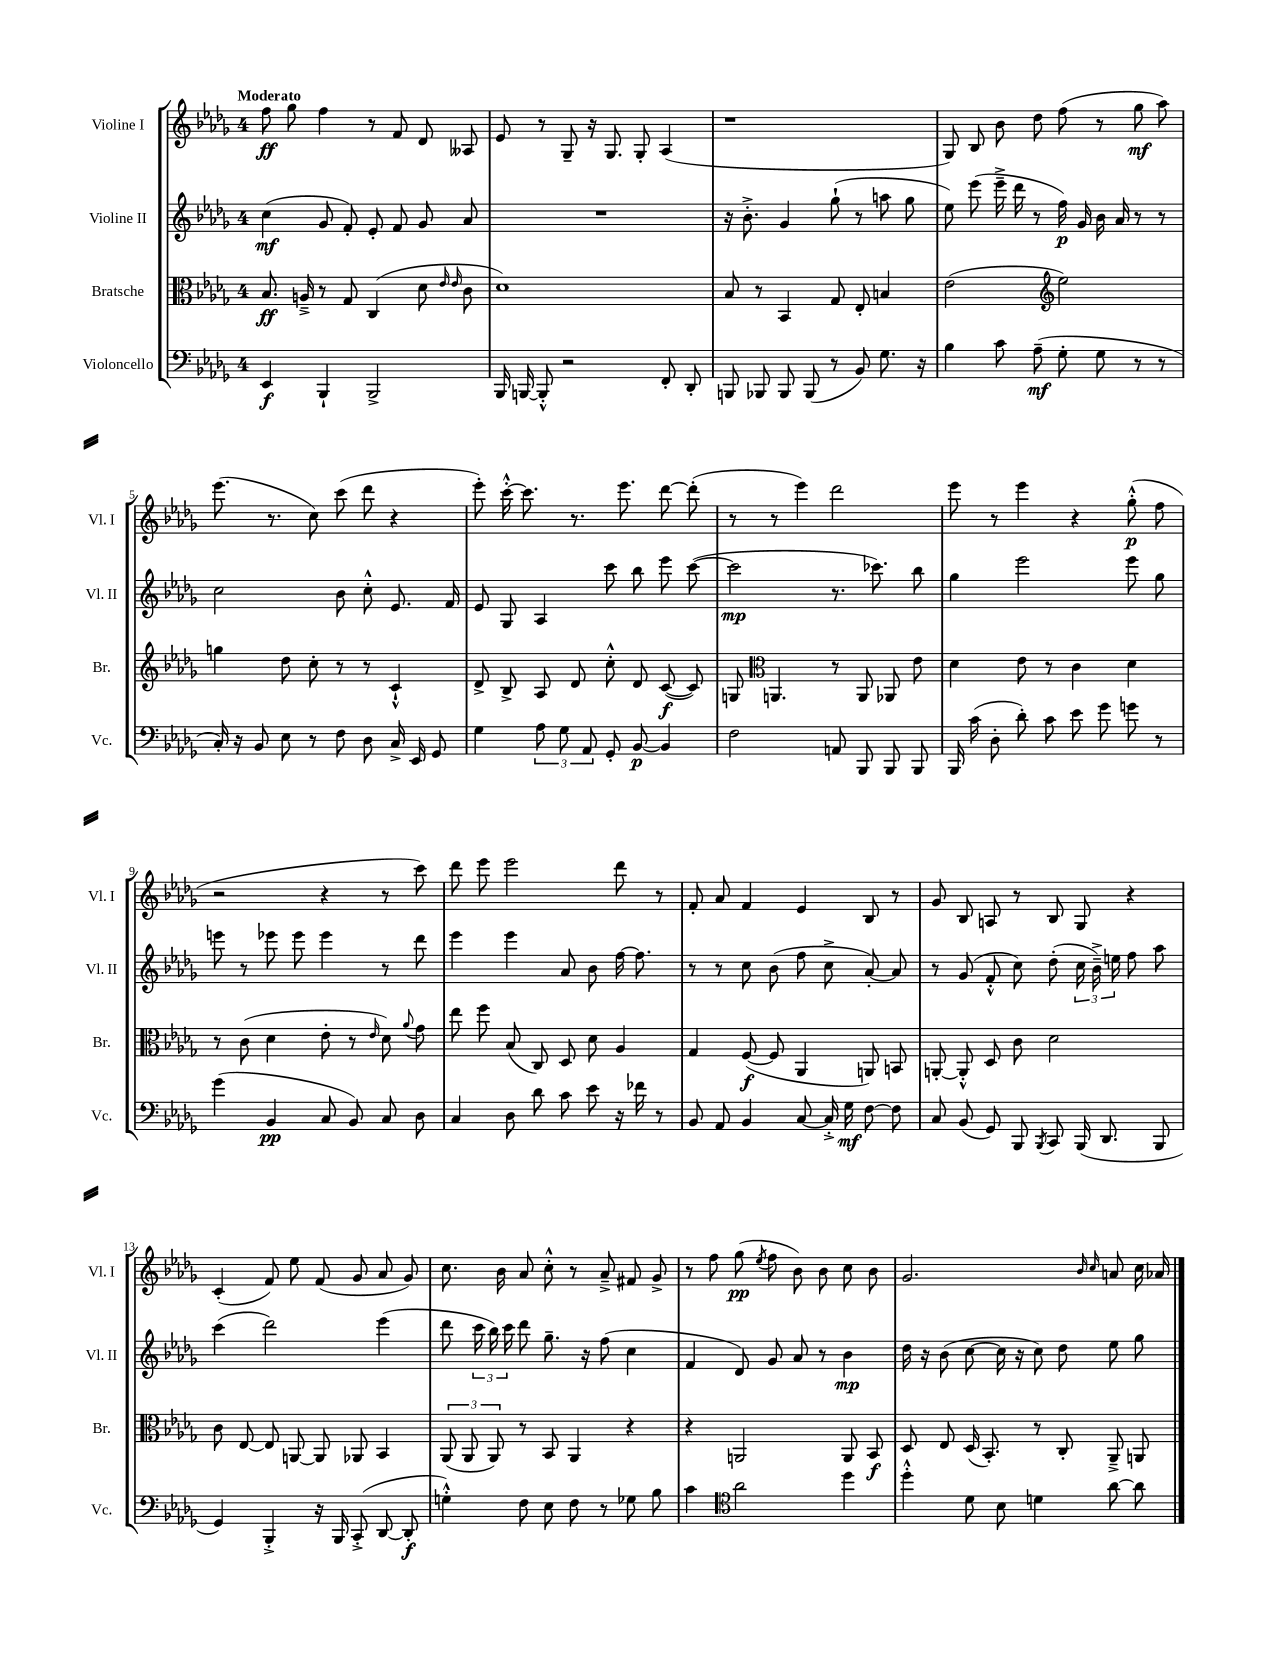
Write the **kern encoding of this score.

**kern	**kern	**kern	**kern
*staff4	*staff3	*staff2	*staff1
*clefF4	*clefC3	*clefG2	*clefG2
*k[b-e-a-d-g-]	*k[b-e-a-d-g-]	*k[b-e-a-d-g-]	*k[b-e-a-d-g-]
*M4/4	*M4/4	*M4/4	*M4/4
4EE-/	8.B-/	(4cc\	8ff\
.	.	.	8gg-\
.	16A~^/	.	.
4BBB-`/	8r	8g-/	4ff\
.	8G-/	8f'/)	.
2BBB-^/	(4C/	8e-'/	8r
.	.	8f/	8f/
.	8d-\	8g-/	8d-/
.	16qqe-/	.	.
.	16qqe-/	.	.
.	8c\	8a-/	8A--/
=	=	=	=
16BBB-/	1d-)	1r	8e-/
[16BBB/	.	.	.
8BBB'^^/]	.	.	8r
2r	.	.	8G-~/
.	.	.	16r
.	.	.	8.G-/
.	.	.	8G-'/
8FF'/	.	.	(4A-/
8DD-'/	.	.	.
=	=	=	=
8BBB/	8B-/	16r	1r
.	.	8.b-'^\	.
8BBB-/	8r	.	.
8BBB-/	4BB-/	4g-/	.
(8BBB-/	.	.	.
8r	8G-/	(8gg-`\	.
8BB-/)	8E-'/	8r	.
8.G-\	4B/	8aa\	.
.	.	8gg-\	.
16r	.	.	.
=	=	=	=
4B-\	(2e-\	8ee-\)	8G-/)
.	.	(8eee-\	8B-/
8c\	.	16eee-~^\	8b-\
.	.	16ddd-\	.
(8A-~\	.	8r	8dd-\
*	*clefG2	*	*
8G-'\	2ee-\)	16ff\)	(8ff\
.	.	16g-/	.
8G-\	.	16b-\	8r
.	.	16a-/	.
8r	.	8r	8gg-\
8r	.	8r	8aa-\)
=	=	=	=
16C'/)	4gg\	2cc\	(8.eee-\
16r	.	.	.
8BB-/	.	.	.
.	.	.	8.r
8E-\	8dd-\	.	.
8r	8cc'\	.	8cc\)
8F\	8r	8b-\	(8ccc\
8D-\	8r	8cc'^^\	8ddd-\
16C^/	4c`^^/	8.e-/	4r
16EE-/	.	.	.
8GG-/	.	.	.
.	.	16f/	.
=	=	=	=
4G-\	8d-^/	8e-/	8eee-'\)
.	8B-^/	8G-/	[16ccc'^^\
.	.	.	8.ccc\]
12A-\	8A-/	4A-/	.
12G-\	.	.	.
.	8d-/	.	8.r
12AA-/	.	.	.
8GG-'/	8cc'^^\	8ccc\	.
.	.	.	8.eee-\
[8BB-/	8d-/	8bb-\	.
4BB-/]	([8c/	8eee-\	[8ddd-\
.	8c/])	([8ccc\	(8ddd-'\]
=	=	=	=
2F\	8G/	2ccc\]	8r
*	*clefC3	*	*
.	4.AA/	.	8r
.	.	.	4eee-\)
8AA/	8r	8.r	2ddd-\
8BBB-/	8AA/	.	.
.	.	8.ccc-\)	.
8BBB-/	8AA-/	.	.
8BBB-/	8e-\	8bb-\	.
=	=	=	=
16BBB-/	4d-\	4gg-\	8eee-\
(16c\	.	.	.
8D-'\	.	.	8r
8d-'\)	8e-\	2eee-\	4eee-\
8c\	8r	.	.
8e-\	4c\	.	4r
8g-\	.	.	.
8g\	4d-\	8eee-\	(8gg-'^^\
8r	.	8gg-\	8ff\
=	=	=	=
(4g-\	8r	8eee\	2r
.	(8c\	8r	.
4BB-/	4d-\	8eee-\	.
.	.	8eee-\	.
8C/	8e-'\	4eee-\	4r
8BB-/)	8r	.	.
.	16qqe-/	.	.
8C/	8d-\)	8r	8r
.	8qqa-/	.	.
8D-\	8g-\	8ddd-\	8ccc\)
=	=	=	=
4C/	8ee-\	4eee-\	8ddd-\
.	8ff\	.	8eee-\
8D-\	(8B-/	4eee-\	2eee-\
8d-\	8C/)	.	.
8c\	8D-/	8a-/	.
8e-\	8d-\	8b-\	.
16r	4A-/	[16ff\	8ddd-\
16f-\	.	8.ff\]	.
8r	.	.	8r
=	=	=	=
8BB-/	4G-/	8r	8f'/
8AA-/	.	8r	8a-/
4BB-/	([8F/	8cc\	4f/
.	8F/]	(8b-\	.
[8C/	4AA-/	8ff\	4e-/
16C'^/]	.	8cc^\	.
16G-\	.	.	.
[8F\	8AA/)	[8a-'/)	8B-/
8F\]	8BB/	8a-/]	8r
=	=	=	=
8C/	[8AA'/	8r	8g-/
(8BB-/	8AA'^^/]	(8g-/	8B-/
8GG-/)	8D-/	8f'^^/	8A/
8BBB-/	8c\	8cc\)	8r
8qBBB-/	.	.	.
8CC/	2d-\	(8dd-'\	8B-/
(16BBB-/	.	24cc\	8G-/
.	.	24b-~^\)	.
8.DD-/	.	.	.
.	.	24ee\	.
.	.	8ff\	4r
8BBB-/	.	8aa-\	.
=	=	=	=
4GG-/)	8c\	(4ccc\	(4c'/
.	[8E-/	.	.
4BBB-'^/	8E-/]	2ddd-\)	8f/)
.	[8AA/	.	8ee-\
16r	8AA/]	.	(8f/
16BBB-/	.	.	.
(8CC'^/	8AA-/	.	8g-/
[8DD-/	4BB-/	(4eee-\	8a-/
8DD-'/]	.	.	8g-/)
=	=	=	=
4G'^^\)	(12AA-/	8ddd-\	8.cc\
.	12AA-/	.	.
.	.	24ccc\	.
.	12AA-/)	24bb-\)	.
.	.	.	16b-\
.	.	24ccc\	.
8F\	8r	8ddd-\	8a-/
8E-\	8BB-/	8.gg-~\	8cc'^^\
8F\	4AA-/	.	8r
.	.	16r	.
8r	.	(8ff\	8a-~^/
8G-\	4r	4cc\	8f#/
8B-\	.	.	8g-^/
=	=	=	=
4c\	4r	4f/	8r
.	.	.	8ff\
*clefC4	*	*	*
2a-\	2AA/	8d-/)	(8gg-\
.	.	.	8qee-/
.	.	8g-/	8ff\
.	.	8a-/	8b-\)
.	.	8r	8b-\
4dd-\	8AA/	4b-\	8cc\
.	8BB-/	.	8b-\
=	=	=	=
4dd-'^^\	8D-/	16dd-\	2.g-/
.	.	16r	.
.	8E-/	(8b-\	.
8d-\	(16D-/	[8cc\	.
.	8.BB-'/)	.	.
8B-\	.	16cc\]	.
.	.	16r	.
4d\	8r	8cc\)	.
.	8C'/	8dd-\	.
.	.	.	16qqb-/
.	.	.	16qqcc/
[8a-\	8AA-~^/	8ee-\	8a/
8a-\]	8AA/	8gg-\	16cc\
.	.	.	16a-/
==	==	==	==
*-	*-	*-	*-
